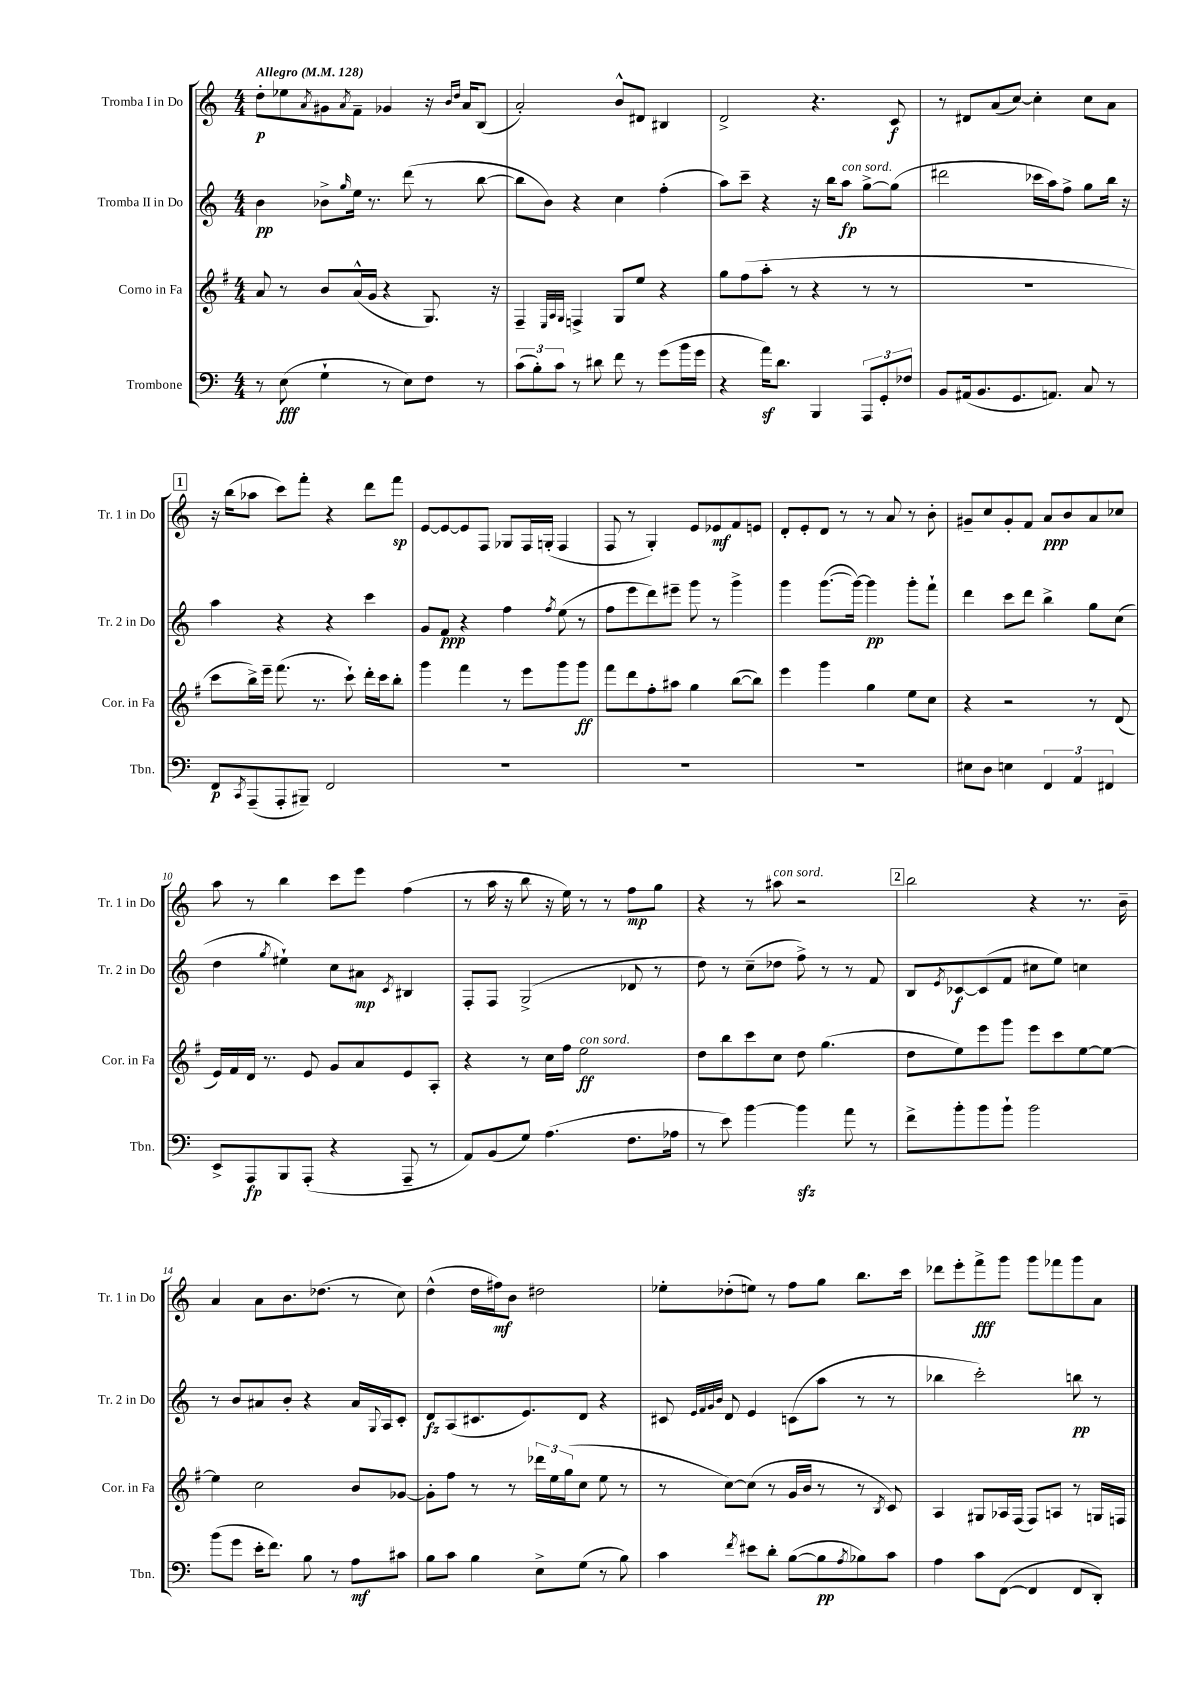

**kern	**kern	**kern	**kern
*staff4	*staff3	*staff2	*staff1
*clefF4	*clefG2	*clefG2	*clefG2
*k[]	*k[f#]	*k[]	*k[]
*M4/4	*M4/4	*M4/4	*M4/4
*MM128	*MM128	*MM128	*MM128
8r	8a	4b	8dd'
(8E	8r	.	8ee-
.	.	.	8qa
4G`	8b	8b-^	8g#
.	.	16qqgg	8qa
.	(16a^^	16ee	8f~
.	16g	8.r	.
8r	4r	.	4g-
8E)	.	(8ddd	.
8F	8.G)	8r	16r
.	.	.	16qqb
.	.	.	16qqdd
.	.	.	16a
8r	.	[8bb	(8B
.	16r	.	.
=	=	=	=
(12c	4F#~	8bb]	2a')
12B')	.	.	.
.	.	8b)	.
12c	.	.	.
.	32qqE	.	.
.	32qqA	.	.
.	32qqG	.	.
8r	4F^	4r	.
8d#	.	.	.
8f	8G	4cc	8b^^
8r	8ee	.	8d#
(8g	4r	(4ff'	4B#
16b	.	.	.
16g	.	.	.
=	=	=	=
4r	8gg	8aa)	2d^
.	(8ff#	8ccc~	.
16a)	8aa'	4r	.
8.d	.	.	.
.	8r	.	.
4BBB	4r	16r	4.r
.	.	16bb	.
.	.	8aa	.
12AAA	8r	[8gg^	.
12GG'	.	.	.
.	8r	(8gg]	8c
12F-	.	.	.
=	=	=	=
8BB	1r	2ddd#	8r
(16AA#	.	.	8d#
8.BB	.	.	.
.	.	.	(8a
8.GG	.	.	[8cc)
.	.	16ccc-	4cc']
8.AA)	.	16aa)	.
.	.	8ff^	.
8C	.	8gg	8cc
8r	.	16bb	8a
.	.	16r	.
=	=	=	=
8FF	8ccc	4aa	16r
.	.	.	(16bb
8qCC	.	.	.
(8AAA~	16bb^)	.	8aa-
.	16eee~	.	.
8AAA'	(8.fff#	4r	8ccc)
8BBB#~)	.	.	8fff'
.	8.r	.	.
2FF	.	4r	4r
.	8ccc`)	.	.
.	16ddd'	4ccc	8ddd
.	16ccc	.	.
.	8bb'	.	8fff
=	=	=	=
1r	4ggg	8g	[8e
.	.	8f	8e_
.	4fff#	4r	8e]
.	.	.	8F
.	8r	4ff	8G-
.	8eee	.	16F
.	.	.	(16G'
.	.	8qff	.
.	8ggg	(8ee	4F
.	8ggg	8r	.
=	=	=	=
1r	8fff#	8ff	8F
.	8ddd	8eee	8r
.	8ff#'	8ddd)	4G')
.	8aa#	8eee#~	.
.	4gg	8ggg	8e
.	.	8r	8e-
.	([8bb	4ggg^	8f
.	8bb])	.	8e
=	=	=	=
1r	4eee	4ggg	8d'
.	.	.	8e'
.	4ggg	([8.ggg	8d
.	.	.	8r
.	.	16ggg_)	.
.	4gg	4ggg]	8r
.	.	.	8a
.	8ee	8ggg'	8r
.	8cc	8fff`	8b'
=	=	=	=
8E#	4r	4ddd	8g#~
8D	.	.	8cc
4E	2r	8ccc	8g#'
.	.	8ddd	8f
6FF	.	4bb^	8a
.	.	.	8b
6AA	.	.	.
.	8r	8gg	8a
6FF#	.	.	.
.	(8d	(8cc	8cc-
=	=	=	=
8EE^	16e)	4dd	8aa
.	16f#	.	.
8AAA	16d	.	8r
.	8.r	.	.
.	.	8qgg	.
8BBB	.	4ee#`)	4bb
(8AAA'	8e	.	.
4r	8g	8cc	8ccc
.	8a	8a#	8eee
.	.	8qc	.
8AAA~	8e	4B#	(4ff
8r	8A'	.	.
=	=	=	=
8AA)	4r	8F'	8r
(8BB	.	8F	16aa
.	.	.	16r
8G)	8r	(2G^	8bb
(4.A	16cc	.	16r
.	16ff#	.	16ee)
.	2ee	.	8r
.	.	.	8r
8.F	.	8d-	8ff
.	.	8r	8gg
16A-	.	.	.
=	=	=	=
8r	8dd	8dd)	4r
8e)	8bb	8r	.
[4b	8ccc	(8cc~	8r
.	8cc	8dd-	8aa#
4b]	8dd	8ff^)	2r
.	(4.gg	8r	.
8a	.	8r	.
8r	.	8f	.
=	=	=	=
8f^	8dd	8B	2bb
.	.	8qe	.
8b'	8ee)	[8c-	.
8b	8eee	(8c-]	.
8b`	8ggg	8f	.
2b	8eee	8cc#	4r
.	8ccc	8ee)	.
.	[8ee	4cc	8.r
.	8ee_	.	.
.	.	.	16b~
=	=	=	=
(8b	4ee]	8r	4a
8g	.	8b	.
16e'	2cc	8a#	8a
8.f)	.	.	.
.	.	8b'	8.b
8B	.	4r	.
.	.	.	(8.dd-
8r	.	.	.
8A	8b	16a#	8r
.	.	8qqG	.
.	.	16A	.
8c#	[8g-	8c'	8cc)
=	=	=	=
8B	8g-']	8d	(4dd^^
8c	8ff#	(8A	.
4B	8r	8.c#	16dd
.	.	.	16ff#)
.	8r	.	8b
.	.	8.e)	.
8E^	24ddd-	.	2dd#
.	24ee	.	.
.	(24gg	.	.
(8G	8cc	8d	.
8r	8ee	4r	.
8B)	8r	.	.
=	=	=	=
4c	8r	8c#	8ee-'
.	.	32qqe	.
.	.	32qqf	.
.	.	32qqg	.
.	.	32qqb	.
.	[8cc)	8d	(8dd-'
8qf	.	.	.
8e#	(8cc]	4e	8ee)
8d'	8r	.	8r
([8B	16g	(8c	8ff
.	16b	.	.
8B]	8r	8aa	8gg
8qA	.	.	.
8B-)	8r	8r	8.bb
.	8qB	.	.
8c	8c)	8r	.
.	.	.	16ccc
=	=	=	=
4A	4A	4bb-	8ddd-
.	.	.	8eee'
8c	8G#	2ccc')	8fff^
([8FF	16A-	.	8ggg
.	(16F#	.	.
4FF]	8F#)	.	8ggg
.	8A	.	8fff-
8FF	8r	8bb	8ggg
8DD')	16G	8r	8a
.	16F	.	.
==	==	==	==
*-	*-	*-	*-
